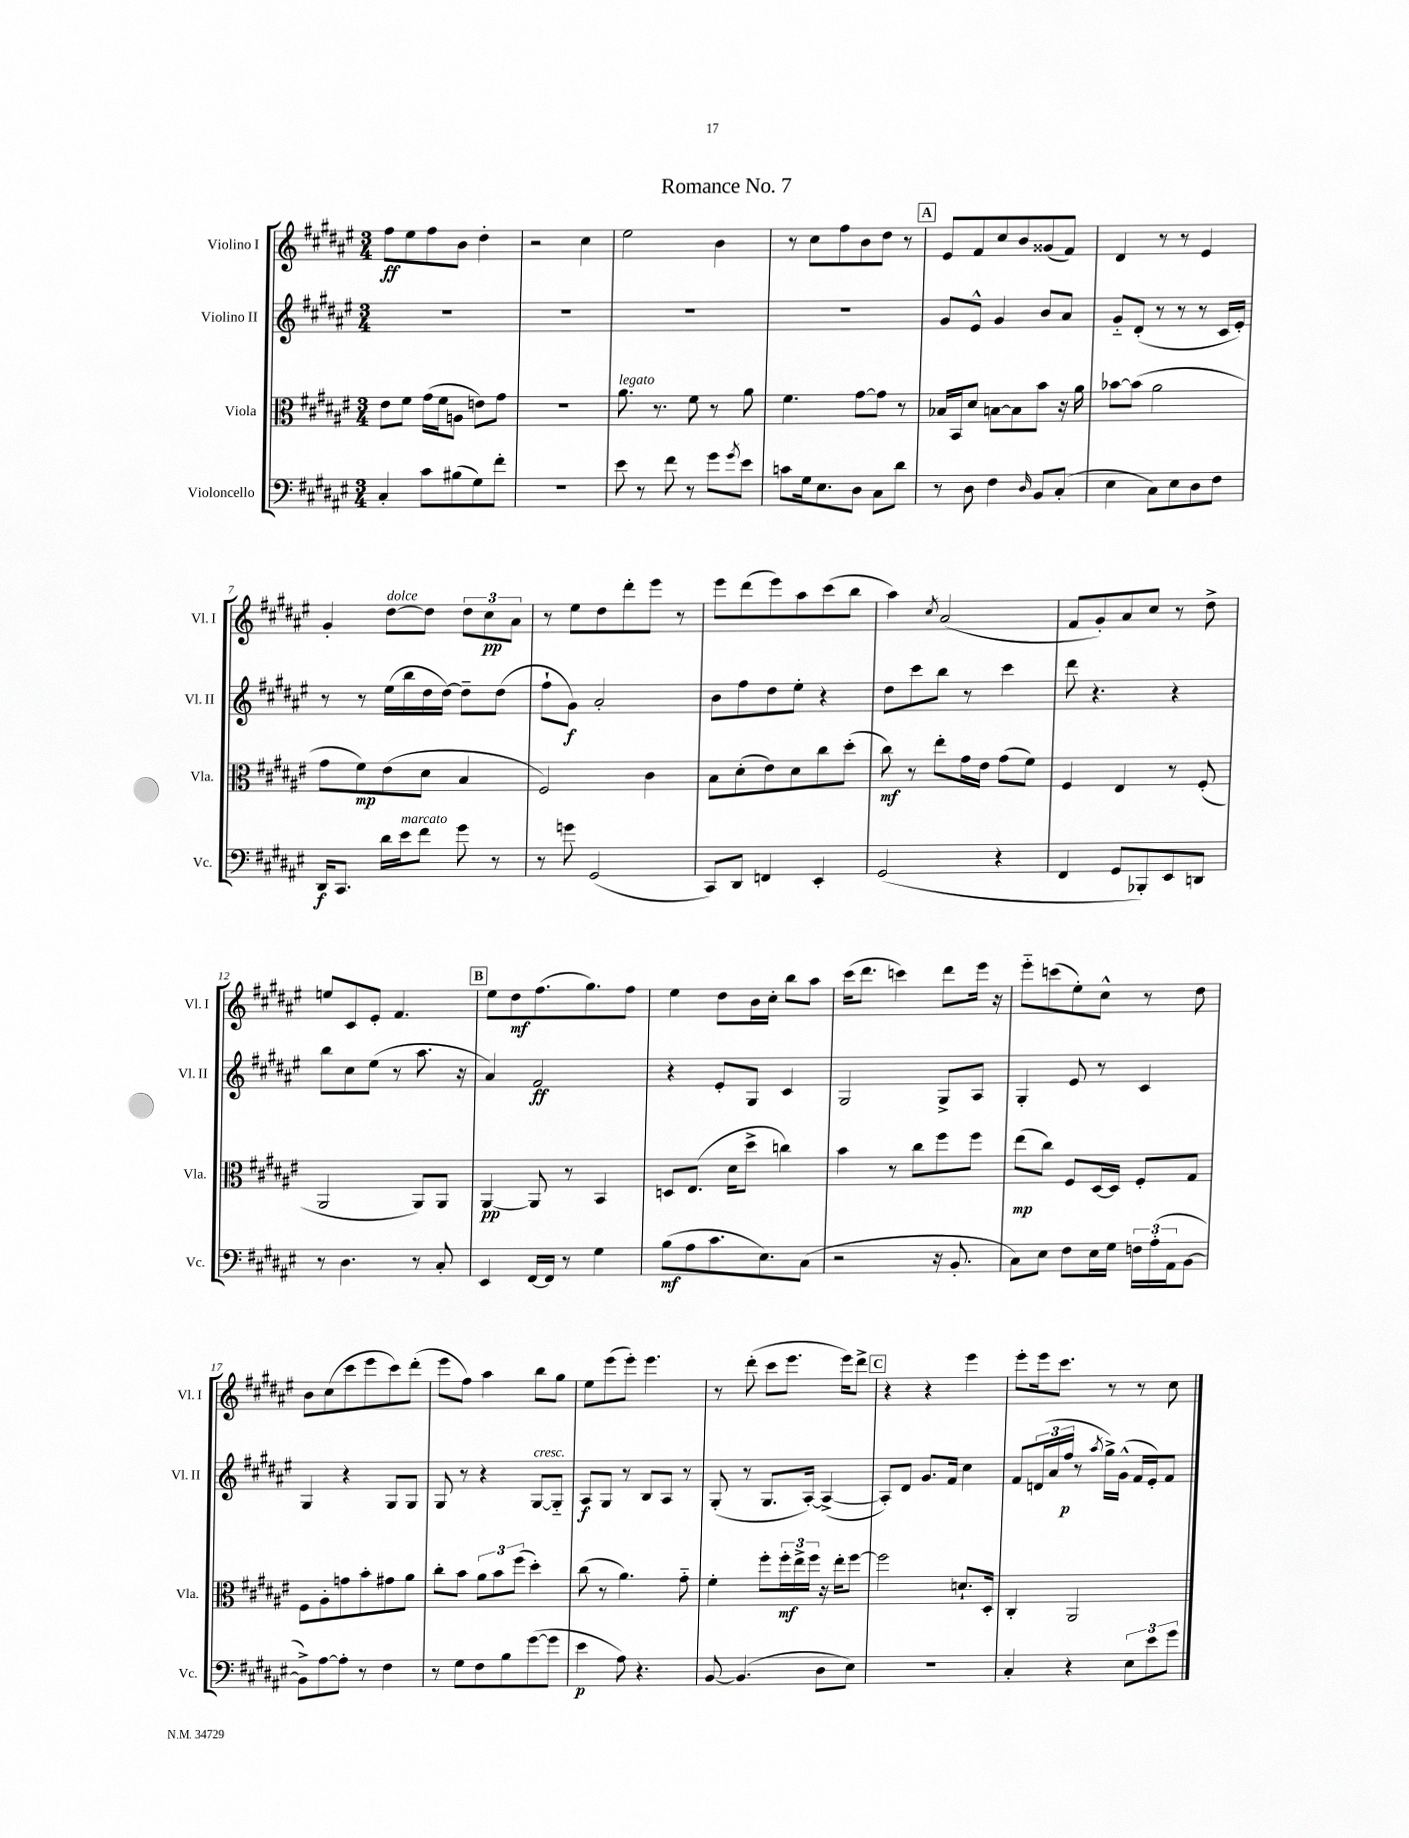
\header { title = "Romance No. 7" }
<<
\new StaffGroup <<
\new Staff = "s0" \with { instrumentName = "Violino I" shortInstrumentName = "Vl. I" } {
    \clef treble \key fis \major \numericTimeSignature \time 3/4
    fis''8\ff eis''8 fis''8 b'8 dis''4-. |
    r2 cis''4 |
    eis''2 b'4 |
    r8 cis''8 fis''8 b'8 dis''8 r8 |
    \mark \markup { \box "A" } eis'8 fis'8 cis''8 b'8 gisis'8( fis'8) |
    dis'4 r8 r8 eis'4 |
    gis'4-. dis''8~^\markup { \italic "dolce" } dis''8 \tuplet 3/2 { dis''8 cis''8\pp ais'8 } |
    r8 eis''8 dis''8 dis'''8-. eis'''8 r8 |
    eis'''8 dis'''8( eis'''8) ais''8 cis'''8( b''8 |
    ais''4) \acciaccatura { cis''8 } ais'2( |
    fis'8 gis'8-.) ais'8 cis''8 r8 dis''8-> |
    e''8 cis'8 eis'8-. fis'4. |
    \mark \markup { \box "B" } eis''8 dis''8\mf fis''8.( gis''8.) fis''8 |
    eis''4 dis''8 b'16 cis''16-. b''8 ais''8 |
    cis'''16( dis'''8. c'''4) dis'''8 eis'''16 r16 |
    eis'''8-_ c'''8( eis''8-.) cis''8-^ r8 dis''8 |
    b'8 cis''8( cis'''8 eis'''8 cis'''8) dis'''8-.( |
    eis'''8 fis''8) ais''4 b''8 gis''8 |
    eis''8 eis'''8( eis'''8-.) eis'''4. |
    r8 dis'''8-.( cis'''8 eis'''8. eis'''16) dis'''8-> |
    \mark \markup { \box "C" } r4 r4 eis'''4 |
    eis'''8-. eis'''16 cis'''8. r8 r8 cis''8 \bar "|." |
}
\new Staff = "s1" \with { instrumentName = "Violino II" shortInstrumentName = "Vl. II" } {
    \clef treble \key fis \major \numericTimeSignature \time 3/4
    R2. |
    R2. |
    R2. |
    R2. |
    \mark \markup { \box "A" } gis'8 eis'8-^ gis'4 b'8 ais'8 |
    gis'8-_ dis'8-.( r8 r8 r8 cis'16 eis'16-.) |
    r8 r8 eis''16( b''16 dis''16 dis''16~) dis''8-- dis''8( |
    fis''8-! gis'8\f) ais'2-. |
    b'8 fis''8 dis''8 eis''8-. r4 |
    dis''8 cis'''8 b''8 r8 cis'''4 |
    dis'''8 r4. r4 |
    b''8 cis''8 eis''8( r8 ais''8. r16 |
    \mark \markup { \box "B" } ais'4) fis'2\ff |
    r4 eis'8-. gis8 cis'4 |
    gis2 gis8-> ais8 |
    gis4-. eis'8 r8 cis'4 |
    gis4 r4 gis8 gis8 |
    gis8 r8 r4 gis8~^\markup { \italic "cresc." } gis8-_ |
    ais8\f gis8 r8 b8 ais8 r8 |
    gis8-.( r8 gis8. ais16~-.) ais4~->( |
    \mark \markup { \box "C" } ais8-.) dis'8 gis'8. fis'16 cis''4 |
    fis'8 \tuplet 3/2 { d'16( ais'16 fis''16\p } r8 \acciaccatura { ais''8 } gis''16->) gis'16-^( fis'16 eis'16-.) fis'8 \bar "|." |
}
\new Staff = "s2" \with { instrumentName = "Viola" shortInstrumentName = "Vla." } {
    \clef alto \key fis \major \numericTimeSignature \time 3/4
    eis'8 fis'8 gis'16( fis'16 a8 e'8) gis'8 |
    R2. |
    ais'8.^\markup { \italic "legato" } r8. fis'8 r8 ais'8 |
    fis'4. gis'8~ gis'8 r8 |
    \mark \markup { \box "A" } bes16 b,16 dis'8 b8~ b8 b'8 r16 ais'16 |
    bes'8~ bes'8( ais'2 |
    gis'8 fis'8\mp) eis'8( dis'8 b4 |
    fis2) cis'4 |
    b8 dis'8-.( eis'8) dis'8 cis''8 dis''8-.( |
    cis''8\mf) r8 eis''8-. gis'16 eis'16 gis'8( fis'8) |
    fis4 eis4 r8 fis8-.( |
    ais,2 ais,8) ais,8 |
    \mark \markup { \box "B" } ais,4~\pp ais,8 r8 b,4 |
    d8 eis8.( dis'16 dis''8-> c''4) |
    b'4 r8 cis''8 fis''8 fis''8 |
    eis''8\mp( cis''8) fis8 dis16~ dis16 fis8-. gis8 |
    fis8 ais8-. g'8 b'8-. gis'8 ais'8 |
    cis''8-. b'8 \tuplet 3/2 { ais'8 b'8 fis''8( } dis''4-.) |
    cis''8( r8 ais'4.) gis'8-_ |
    fis'4-. fis''8-. \tuplet 3/2 { fis''16-.\mf eis''16-> fis''16 } r16 eis''16-. fis''8~ |
    \mark \markup { \box "C" } fis''2 d'8.-! dis16-. |
    cis4-. ais,2 \bar "|." |
}
\new Staff = "s3" \with { instrumentName = "Violoncello" shortInstrumentName = "Vc." } {
    \clef bass \key fis \major \numericTimeSignature \time 3/4
    cis4-. cis'8 bis8( gis8) fis'8-. |
    R2. |
    eis'8 r8 fis'8 r8 gis'8 \acciaccatura { gis'8 } eis'8 |
    c'8 gis16 eis8. dis8 cis8 dis'8 |
    \mark \markup { \box "A" } r8 dis8 fis4 \grace { dis16 } b,8 cis8-.( |
    eis4 cis8) eis8 dis8 fis8 |
    dis,16\f cis,8. dis'16 eis'16^\markup { \italic "marcato" } fis'8 gis'8 r8 |
    r8 g'8 gis,2( |
    cis,8) dis,8 f,4 eis,4-. |
    gis,2( r4 |
    fis,4 gis,8 bes,,8-.) eis,8 d,8 |
    r8 dis4. r8 cis8-. |
    \mark \markup { \box "B" } eis,4 fis,16~ fis,16 r8 gis4 |
    b8\mf( ais8 cis'8. eis8.) cis8( |
    r2 r16 b,8.-. |
    cis8) eis8 fis8 eis16 gis16 \tuplet 3/2 { f16 ais16-.( ais,16 } b,8~ |
    b,8->) ais8~ ais8-. r8 fis4 |
    r8 gis8 fis8 b8 gis'8~( gis'8 |
    eis'4\p ais8) r4. |
    b,8~ b,4.( dis8 eis8) |
    \mark \markup { \box "C" } R2. |
    cis4-. r4 \tuplet 3/2 { eis8 eis'8 gis'8 } \bar "|." |
}
>>
>>
